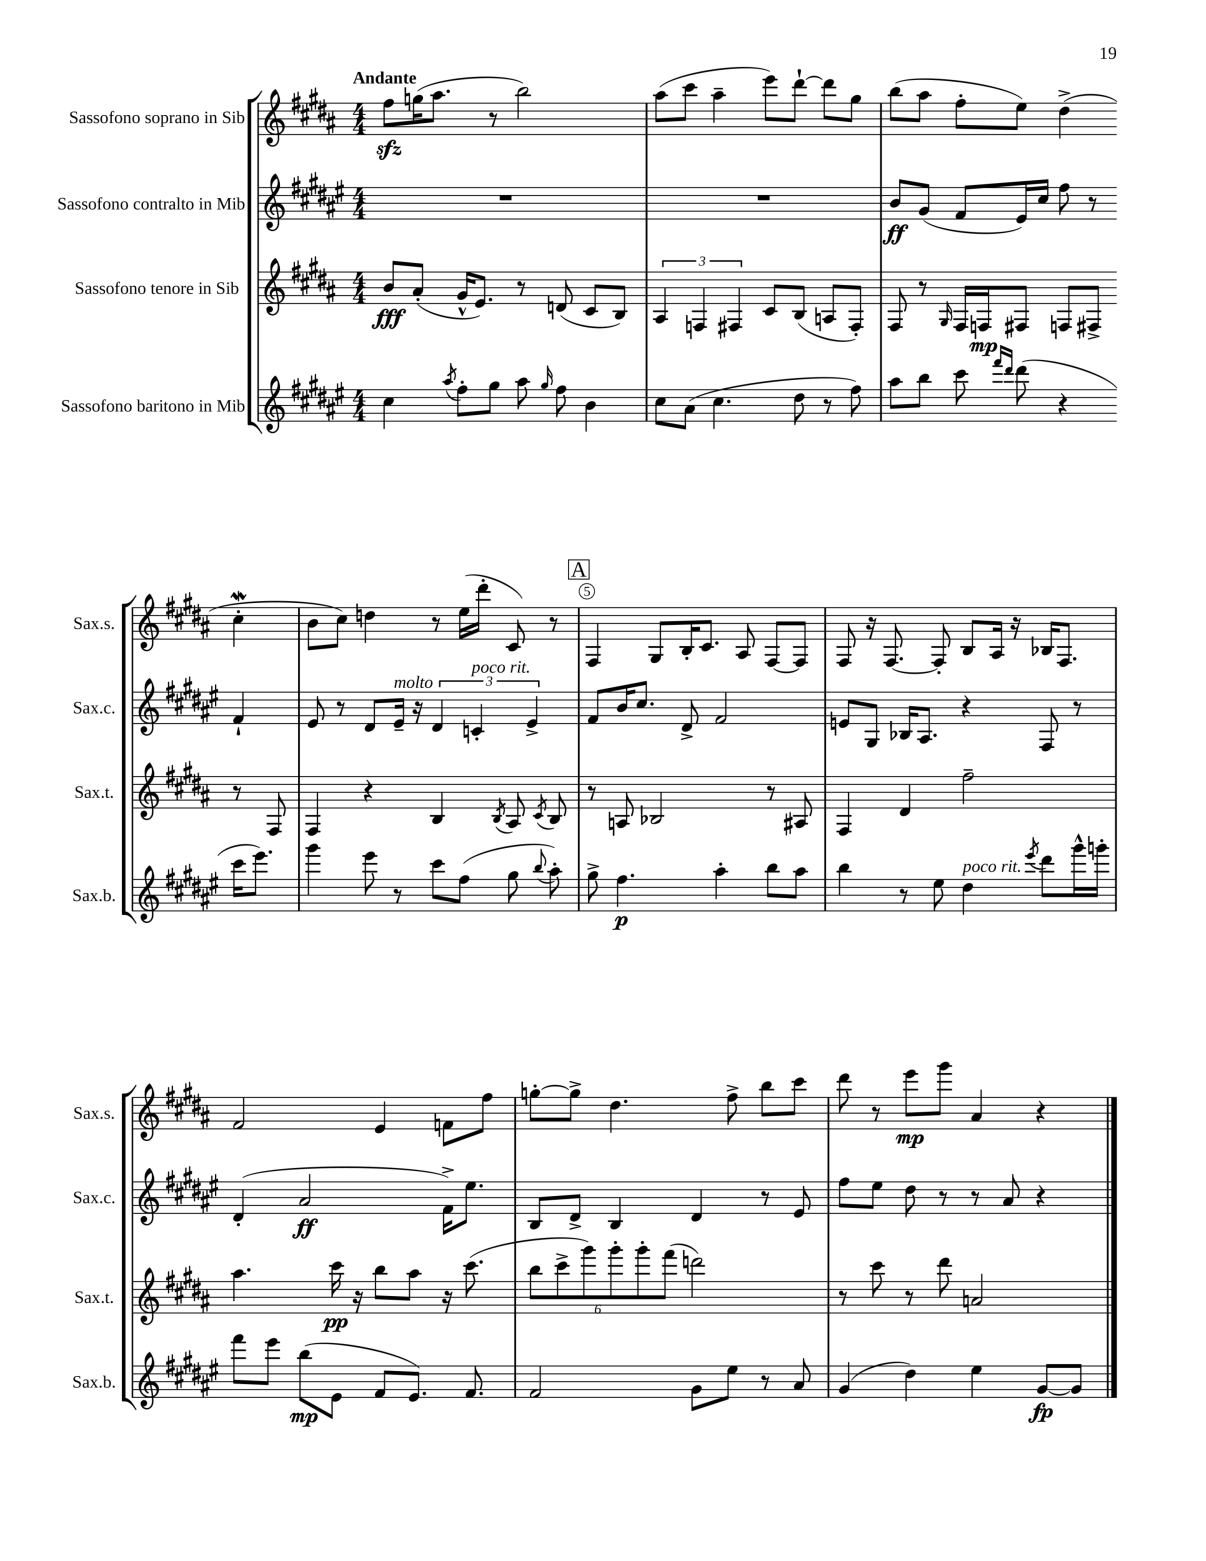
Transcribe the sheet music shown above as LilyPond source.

<<
\new StaffGroup <<
\new Staff = "s0" \with { instrumentName = "Sassofono soprano in Sib" shortInstrumentName = "Sax.s." } {
    \clef treble \key b \major \numericTimeSignature \time 4/4 \tempo "Andante"
    \autoBeamOff fis''8[\sfz g''16( ais''8.] r8 b''2) |
    ais''8[( cis'''8] ais''4-- e'''8[) dis'''8]~-! dis'''8[ gis''8] |
    b''8[( ais''8] fis''8[-. e''8]) dis''4->( cis''4-.\mordent |
    b'8[ cis''8]) d''4 r8 e''16[( dis'''16]-. cis'8) r8 |
    \mark \markup { \box "A" } fis4 gis8[ b16-. cis'8.] ais8 fis8[~ fis8] |
    fis8 r16 fis8.~ fis8-. b8[ ais16] r16 bes16[ fis8.] |
    fis'2 e'4 f'8[ fis''8] |
    g''8[~-. g''8]-> dis''4. fis''8-> b''8[ cis'''8] |
    dis'''8 r8 e'''8[\mp gis'''8] ais'4 r4 \bar "|." |
}
\new Staff = "s1" \with { instrumentName = "Sassofono contralto in Mib" shortInstrumentName = "Sax.c." } {
    \clef treble \key fis \major \numericTimeSignature \time 4/4
    \autoBeamOff R1 |
    R1 |
    b'8[\ff gis'8]( fis'8[ eis'16) cis''16] fis''8 r8 fis'4-! |
    eis'8 r8 dis'8[ eis'16]--^\markup { \italic "molto" } r16 \tuplet 3/2 { dis'4 c'4-.^\markup { \italic "poco rit." } eis'4-> } |
    \mark \markup { \box "A" } fis'8[ b'16 cis''8.] dis'8-> fis'2 |
    e'8[ gis8] bes16[ ais8.] r4 fis8 r8 |
    dis'4-.( ais'2\ff fis'16[->) eis''8.] |
    b8[ dis'8]-> b4 dis'4 r8 eis'8 |
    fis''8[ eis''8] dis''8 r8 r8 ais'8 r4 \bar "|." |
}
\new Staff = "s2" \with { instrumentName = "Sassofono tenore in Sib" shortInstrumentName = "Sax.t." } {
    \clef treble \key b \major \numericTimeSignature \time 4/4
    \autoBeamOff b'8[\fff ais'8]-.( gis'16[-^ e'8.]) r8 d'8( cis'8[ b8]) |
    \tuplet 3/2 { ais4 f4 fis4 } cis'8[ b8]( a8[ fis8]-.) |
    fis8 r8 \grace { gis16 } fis16[ f16\mp fis8] f8[ fis8]-> r8 fis8 |
    fis4 r4 b4 \acciaccatura { b8 } ais8 \acciaccatura { cis'8 } b8 |
    \mark \markup { \box "A" } r8 a8 bes2 r8 ais8 |
    fis4 dis'4 fis''2-- |
    ais''4. cis'''16\pp r16 b''8[ ais''8] r16 cis'''8.( |
    \tuplet 6/4 { b''8[ cis'''8-> gis'''8) gis'''8-. gis'''8-. fis'''8]( } d'''2) |
    r8 cis'''8 r8 dis'''8 a'2 \bar "|." |
}
\new Staff = "s3" \with { instrumentName = "Sassofono baritono in Mib" shortInstrumentName = "Sax.b." } {
    \clef treble \key fis \major \numericTimeSignature \time 4/4
    \autoBeamOff cis''4 \acciaccatura { ais''8 } fis''8[-. gis''8] ais''8 \grace { gis''16 } fis''8 b'4 |
    cis''8[ ais'8]( cis''4. dis''8 r8 fis''8) |
    ais''8[ b''8] cis'''8 \grace { fis'''16[ dis'''16] } dis'''8( r4 cis'''16[ eis'''8.]) |
    gis'''4 eis'''8 r8 cis'''8[ fis''8]( gis''8 \appoggiatura { b''8 } ais''8-.) |
    \mark \markup { \box "A" } gis''8-> fis''4.\p ais''4-. b''8[ ais''8] |
    b''4 r8 eis''8 dis''4^\markup { \italic "poco rit." } \acciaccatura { eis'''8 } dis'''8[ gis'''16-^ g'''16]-. |
    fis'''8[ eis'''8] b''8[\mp( eis'8] fis'8[ eis'8.]) fis'8. |
    fis'2 gis'8[ eis''8] r8 ais'8 |
    gis'4( dis''4) eis''4 gis'8[~\fp gis'8] \bar "|." |
}
>>
>>
\layout { \context { \Score \override BarNumber.break-visibility = ##(#f #t #t) barNumberVisibility = #(every-nth-bar-number-visible 5) \override BarNumber.stencil = #(make-stencil-circler 0.1 0.3 ly:text-interface::print) } }
